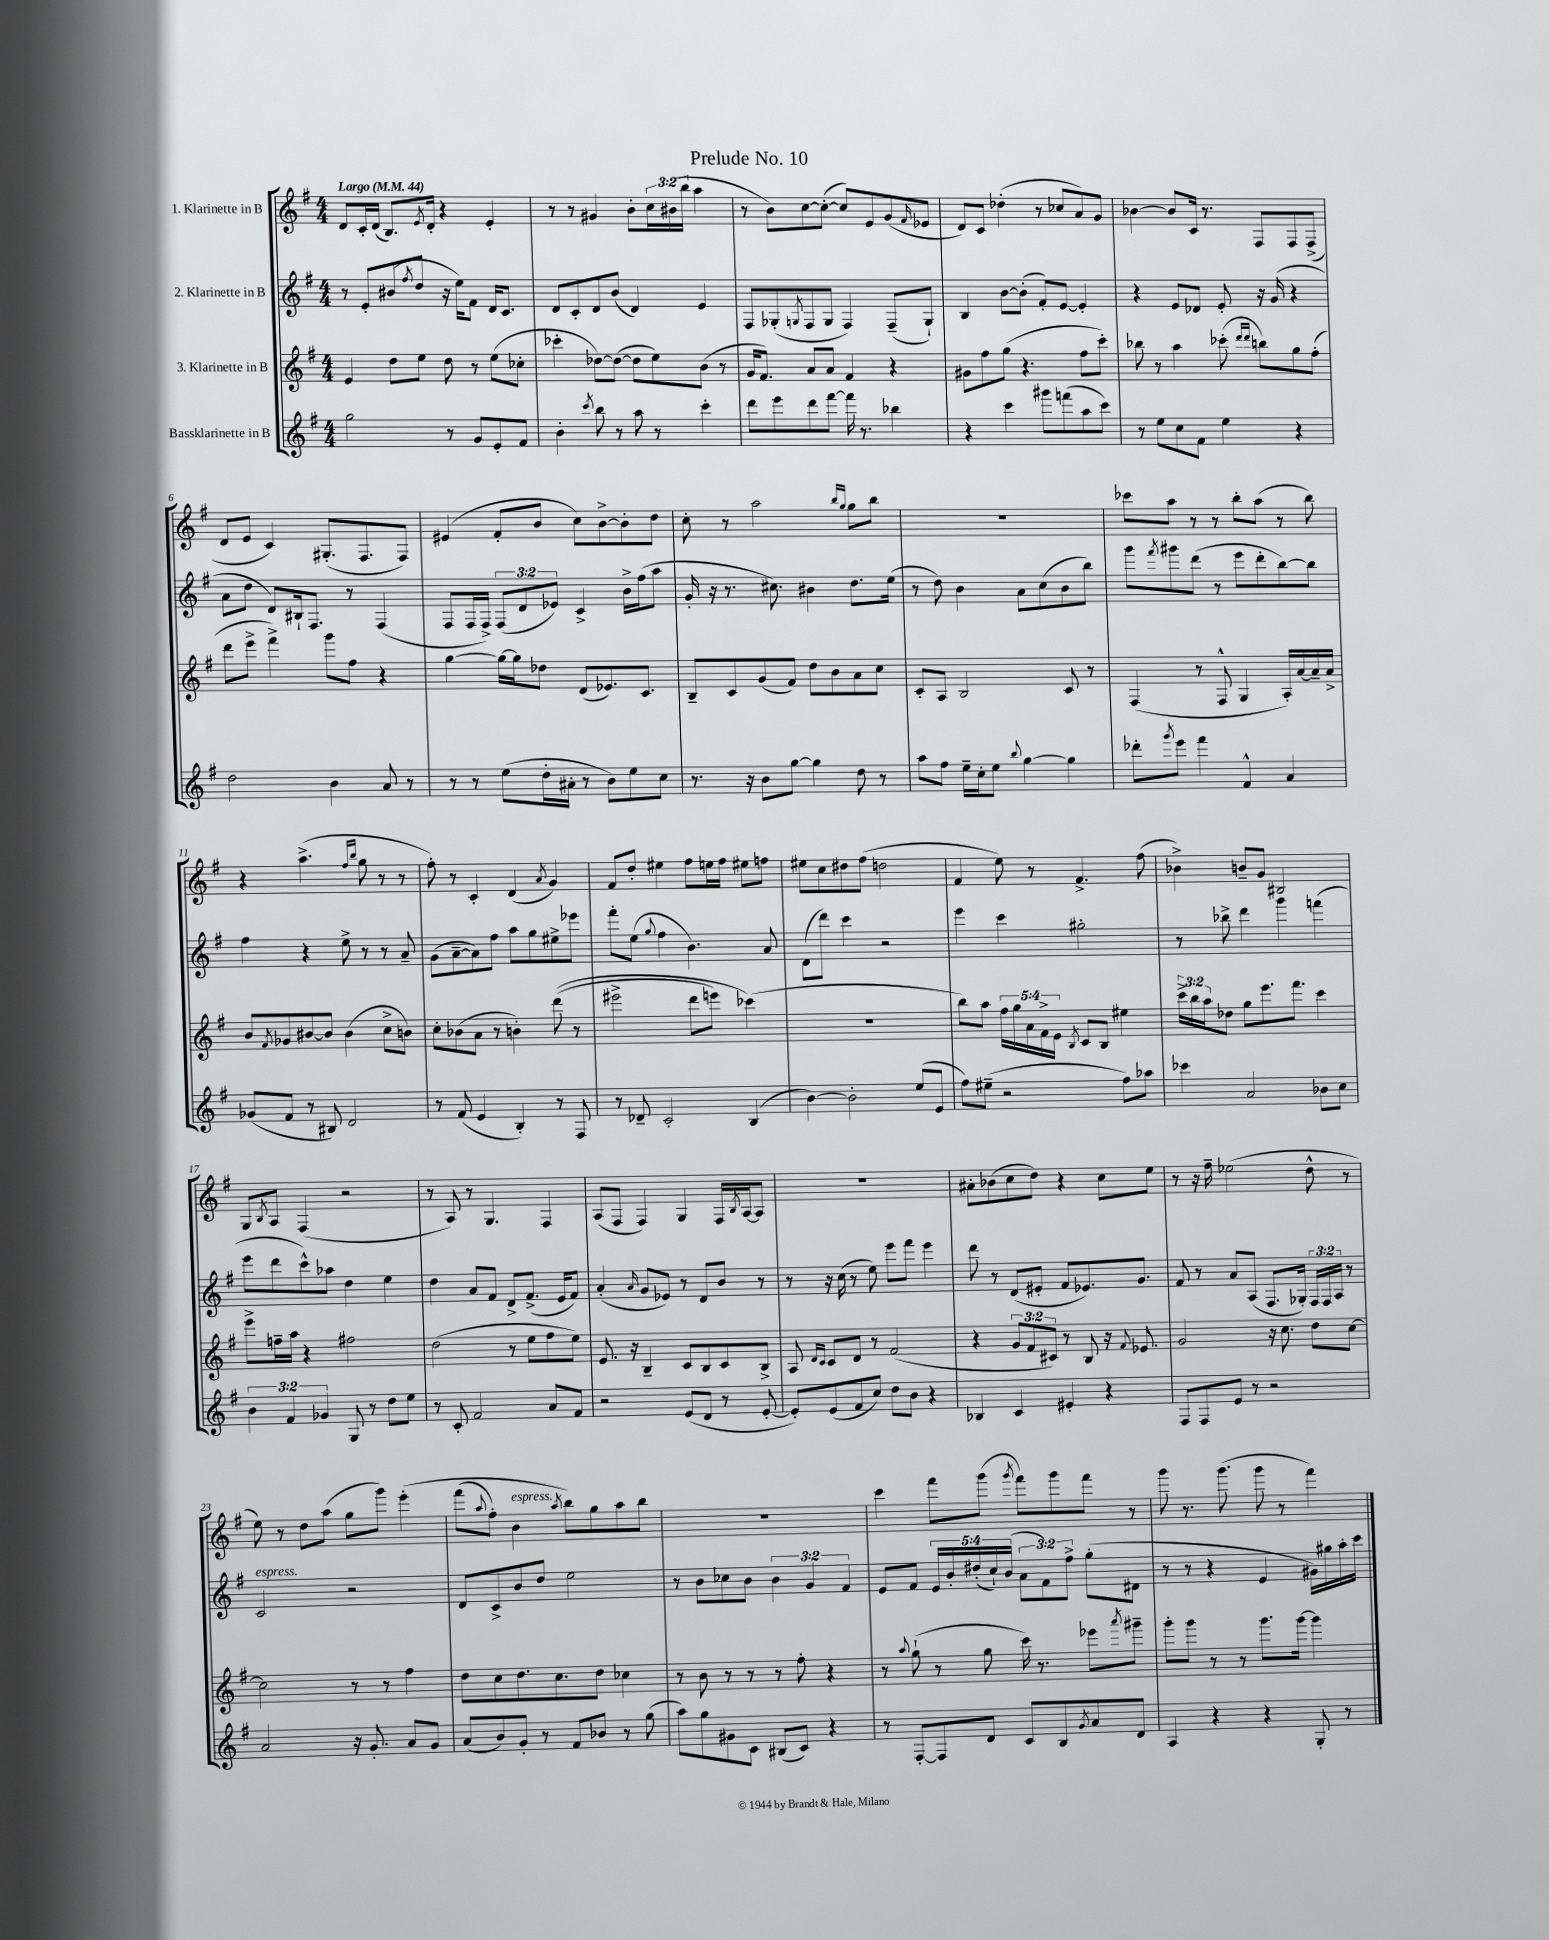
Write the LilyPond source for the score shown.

\header { title = "Prelude No. 10" }
<<
\new StaffGroup <<
\new Staff = "s0" \with { instrumentName = "1. Klarinette in B" } {
    \clef treble \key g \major \numericTimeSignature \time 4/4 \override Staff.TupletNumber.text = #tuplet-number::calc-fraction-text \tempo "Largo" 4 = 44
    d'8 c'16-. d'16( b8.) \acciaccatura { e'8 } d'16-. r4 e'4-. |
    r8 r8 gis'4 b'8-. \tuplet 3/2 { c''16 bis'16( b''16 } a''4 |
    r8 b'8) c''8~ c''8~-.( c''8) e'8 g'8( \grace { fis'16 } ees'8 |
    d'8) c'8 des''4-.( r8 ces''8 a'8) g'8 |
    bes'4~ bes'8 c'16 r8. fis8 fis8 fis8->( |
    d'8 e'8 c'4) gis8.-.( fis8. fis8) |
    eis'4( fis'8-. b'8 c''8) b'8~-> b'8-. d''8 |
    c''8-. r8 a''2 \grace { b''16 g''16 } g''8 b''8 |
    R1 |
    ces'''8 a''8 r8 r8 b''8-. a''8( r8 b''8) |
    r4 a''4.->( \grace { fis''16 b''16 } g''8 r8 r8 |
    fis''8-.) r8 c'4-. d'4( \acciaccatura { a'8 } g'4) |
    fis'8 d''8-. eis''4 fis''8 e''16 fis''16 eis''8 f''8 |
    eis''8 c''8 dis''8 fis''8( d''2 |
    fis'4 e''8) r8 fis'4.-> fis''8( |
    bes'4->) b'8-- g'8 bis2 |
    g8 \acciaccatura { b8 } a8 fis4( r2 |
    r8 a8) r8 g4. fis4 |
    a8( fis8 fis4) g4 fis16 \acciaccatura { b8 } a16~ a8 |
    R1 |
    ais'8-. bes'8( c''8 d''8) r4 c''8 e''8 |
    r8 r16 fis''16-- ees''2( d''8-^ r8 |
    e''8) r8 d''8 a''8( g''8 g'''8) e'''4-.\( |
    fis'''8( \appoggiatura { a''8 } fis''8-.) b'4^\markup { \italic "espress." } \acciaccatura { a''8 } b''8\) g''8 a''8 b''8 |
    R1 |
    c'''4 fis'''8 g'''8( \acciaccatura { g'''8 } fis'''8) g'''8 fis'''8 r8 |
    g'''8 r8. g'''8.( g'''8 r8 fis'''4) \bar "|." |
}
\new Staff = "s1" \with { instrumentName = "2. Klarinette in B" } {
    \clef treble \key g \major \numericTimeSignature \time 4/4 \override Staff.TupletNumber.text = #tuplet-number::calc-fraction-text
    r8 e'8-. bis'8( \acciaccatura { fis''8 } d''8 r16 e''16) fis'8 d'16 c'8. |
    d'8 c'8-. d'8 b'8( d'4) e'4 |
    fis8 ges8-.( \acciaccatura { g8 } fis8 g8 fis4) fis8--( g8-!) |
    b4 b'8~ b'8-.( fis'8-.) e'8~ e'4-. |
    r4 e'8 des'8 e'8-. r16 g'16( r4 |
    a'8 d''8 d'8) bis16-! fis8. r8 fis4( |
    fis8 fis16 fis16->) \tuplet 3/2 { fis8( d'8 ees'8) } c'4-> b'16-> fis''16( a''8 |
    g'16-. r16 r8. cis''8.) bis'4 d''8. e''16( |
    r8 d''8) b'4 a'8 c''8( b'8 b''8) |
    g'''8 \acciaccatura { fis'''8 } gis'''8 d'''8( r8 e'''8 d'''8-. b''8~) b''8 |
    fis''4 r4 e''8-> r8 r8 a'8-- |
    g'8( a'8~-- a'8) fis''8 a''8 g''8 eis''8-> ees'''8 |
    fis'''8-. e''8( \appoggiatura { g''8 } fis''4 b'4.) a'8 |
    d'8( d'''8) c'''4 r2 |
    e'''4 c'''4 gis''2-. |
    r8 bes''8-> d'''4 g'''4 f'''4( |
    e'''8 d'''8 c'''8-^) aes''8 d''4 e''4 |
    d''4 a'8 fis'8 d'8-> fis'8.->( e'16 fis'8) |
    a'4-.( \grace { a'16 } g'8 ees'8) r8 d'8 b'8 r8 |
    r8 r16 c''16( r8 e''8) e'''8 fis'''8 e'''4 |
    d'''8 r8 d'8( eis'8-. fis'8 ees'8.) g'8. |
    fis'8 r8 a'8 a8( fis8. ges16-.) \tuplet 3/2 { fis16 fis16 a16 } r8 |
    c'2^\markup { \italic "espress." } r2 |
    d'8 c'8-> b'8 d''8 e''2 |
    r8 b'8 ces''8 b'8 \tuplet 3/2 { b'4 g'4 fis'4 } |
    e'8 fis'8 \tuplet 5/4 { e'16 b'16-. dis''16-.( c''16-!) b'16( } \tuplet 3/2 { a'8 fis'8) fis''8-> } g''8-.( dis'8 |
    r8 r8 r4 e'4 gis'16) gis''16 a''16-. c'''16 \bar "|." |
}
\new Staff = "s2" \with { instrumentName = "3. Klarinette in B" } {
    \clef treble \key g \major \numericTimeSignature \time 4/4 \override Staff.TupletNumber.text = #tuplet-number::calc-fraction-text
    e'4 d''8 e''8 d''8 r8 e''8( ces''8-. |
    ces'''4-. des''8~) des''8~( des''8 e''8) b'8( r8 |
    g'16 fis'8.) a'8 a'8 fis'4 r4 |
    gis'8 fis''8 g''8( r4. fis''8 c'''8-.) |
    bes''8 r8 a''4 ces'''8-.( \grace { d'''16 d'''16 } b''8) g''8 fis''8-.( |
    d'''8 e'''8-> fis'''4->) g'''8 fis''8 r4 |
    g''4~ g''16~ g''16 des''8 d'8( ees'8.) c'8. |
    b8-- c'8 g'8( fis'8) d''8 b'8 a'8 c''8 |
    c'8-. a8 b2 c'8 r8 |
    fis4( r8 fis8-^ g4 a16-.) a'16~ a'16-- a'16-> |
    b'8 \acciaccatura { fis'8 } ges'8 bis'8~ bis'8 bis'4( c''8-> b'8) |
    c''8-. bes'8( a'8 r8 b'4-.) d'''8(\( r8 |
    eis'''2-> d'''8 e'''8) ces'''4(\) |
    R1 |
    b''8) a''8 \tuplet 5/4 { fis''16 g''16 a'16 fis'16-> e'16 } \acciaccatura { b8 } c'8 b8 eis''4 |
    \tuplet 3/2 { c'''16-> b''16 a''16 } des''8 g''8 e'''8. fis'''8. c'''4 |
    e'''8-> f''16-- a''16 r4 fis''2 |
    d''2( r8 e''8 fis''8 e''8) |
    e'8. r16 b4-- c'8 b8 c'8 b8-> |
    a8 \grace { d'16 c'16 } c'8 d'8 r8 fis'2( |
    r4 \tuplet 3/2 { g'8 fis'8 cis'8) } r8 b8 r16 \appoggiatura { fis'8 } ees'8. |
    g'2 r16 c''8. d''8 c''8~ |
    c''2 r8 r8 fis''4 |
    d''8 c''8 d''8. c''8. d''8 ces''4 |
    r8 b'8 r8 r8 r8 fis''8-. r4 |
    r8 \appoggiatura { a''8 } g''8-!( r8 g''8 c'''16) r8. ees'''8 \acciaccatura { a'''8 } gis'''8-- |
    g'''8-. g'''8 r8 r8 g'''8. g'''16~ g'''4 \bar "|." |
}
\new Staff = "s3" \with { instrumentName = "Bassklarinette in B" } {
    \clef treble \key g \major \numericTimeSignature \time 4/4 \override Staff.TupletNumber.text = #tuplet-number::calc-fraction-text
    g''2 r8 g'8 e'8-. fis'8 |
    b'4-. \acciaccatura { c'''8 } b''8 r8 a''8 r8 c'''4-. |
    d'''8 e'''8 d'''8 fis'''8~ fis'''16 r8. bes''4 |
    r4 c'''4 gis'''8 f'''8( a''8 c'''8) |
    r8 e''8 c''8 fis'8 e''4 r4 |
    d''2 b'4 a'8 r8 |
    r8 r8 e''8( d''16-. ais'16-. r8 b'8) e''8 c''8 |
    r8. r16 b'8 g''8~ g''4 d''8 r8 |
    a''8 fis''8 e''16-- c''16-. e''8 \appoggiatura { b''8 } g''4~ g''4 |
    des'''8-. \acciaccatura { g'''8 } e'''8 fis'''4 fis'4-^ a'4 |
    ges'8( fis'8 r8 bis8) d'2 |
    r8 fis'8( e'4 b4-.) r8 fis8 |
    r8 des'8-- c'2-. b4( |
    b'4~) b'2-. e''8( e'8 |
    fis''8) eis''8--( r2 fis''8) aes''8 |
    ces'''4 a'2 bes'8 c''8 |
    \tuplet 3/2 { b'4 fis'4 ges'4 } g8 r8 d''8 e''8 |
    r8 c'8-. fis'2 a'8 fis'8 |
    r2 e'8( d'8 r8 e'8~-. |
    e'8-.) e'8( fis'8 c''8) d''8 b'8 r4 |
    bes4 c'4 eis'4-. r4 |
    fis8 fis8 e'8 r8 r2 |
    a'2 r16 g'8.-. a'8 g'8 |
    a'8( b'8) g'8-. r8 fis'8 bes'8 r8 g''8( |
    a''8) g''8 gis'8 c'8 bis8( c'8) r4 |
    r8 fis8~-. fis8 d'8 c'8 b8 \acciaccatura { g'8 } a'8 d'8 |
    a4 r4 r4 g8-. r8 \bar "|." |
}
>>
>>
